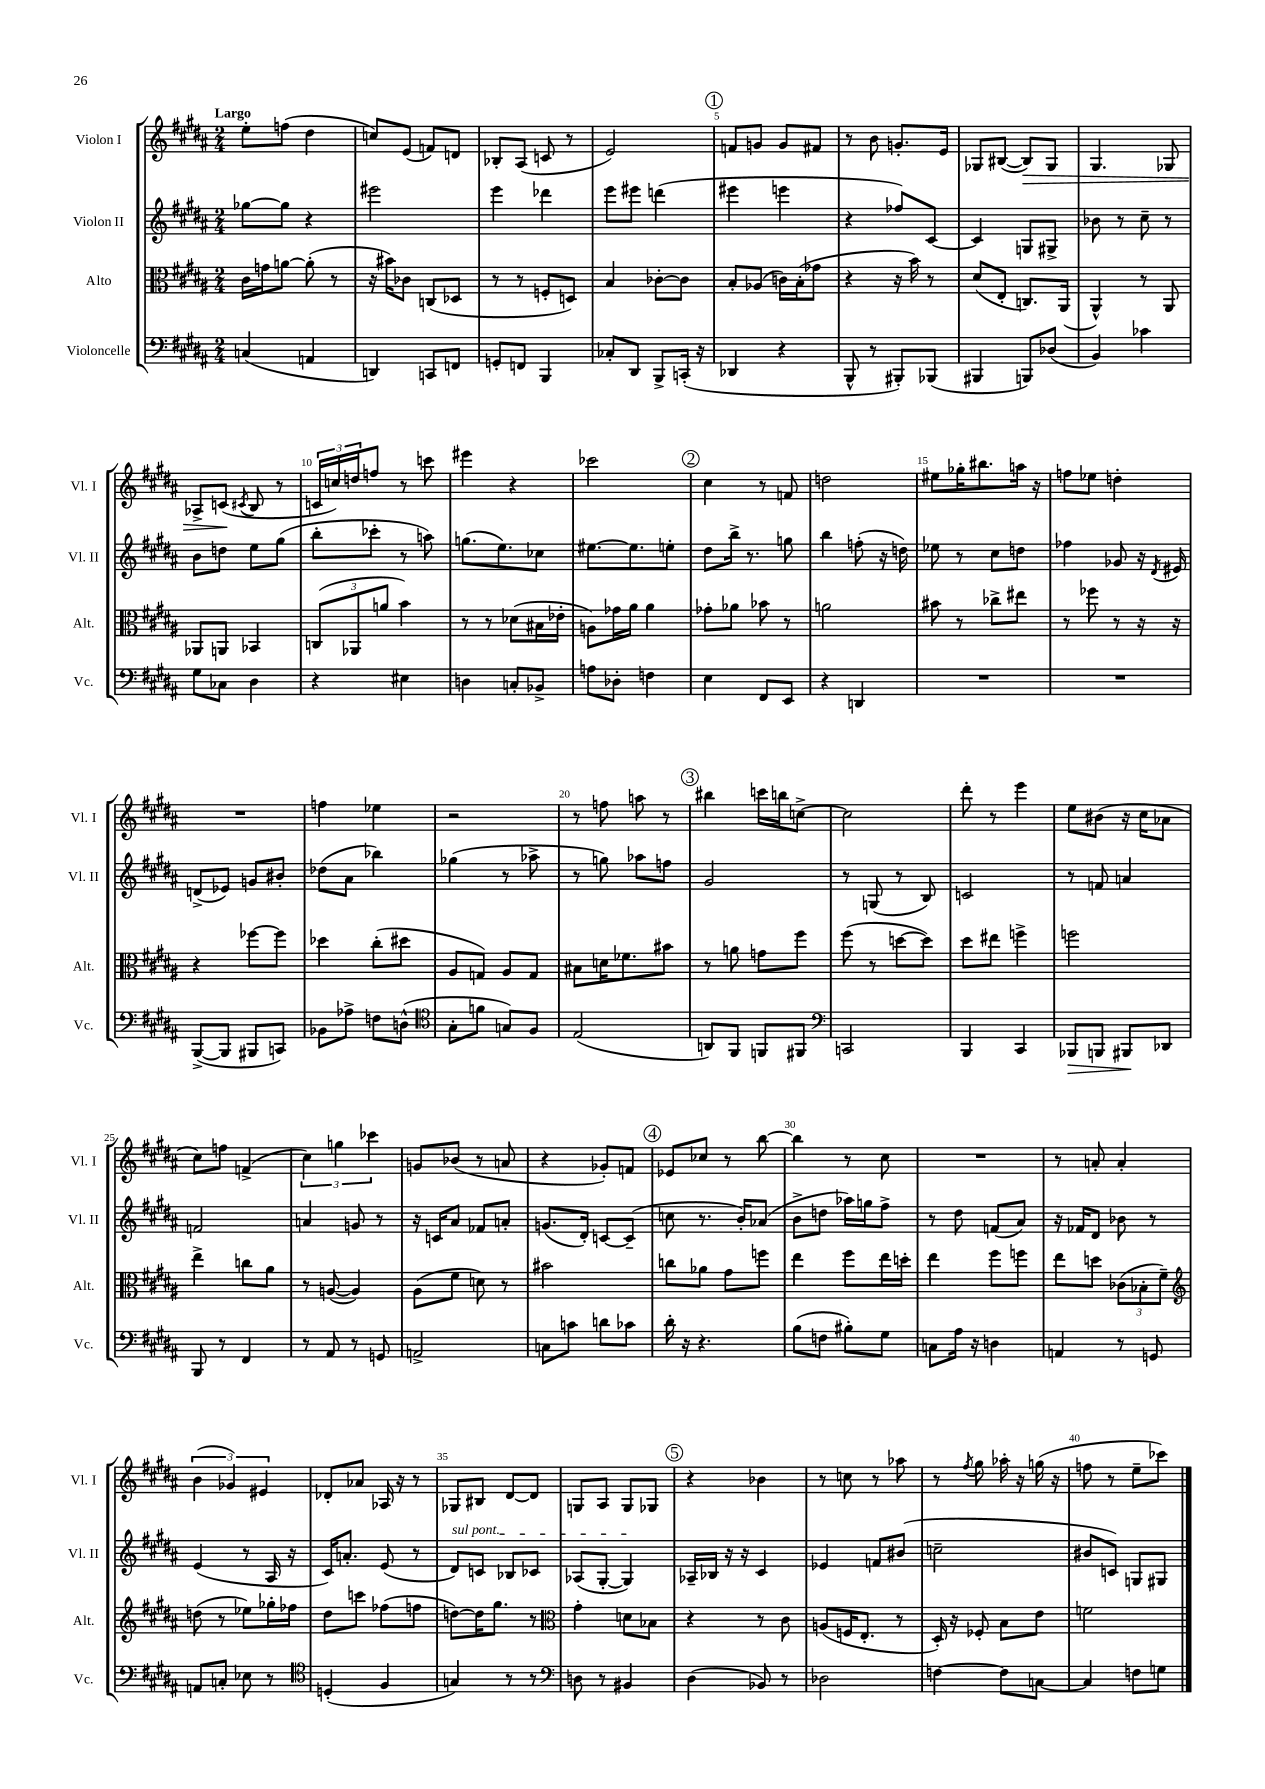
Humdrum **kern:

**kern	**kern	**kern	**kern
*staff4	*staff3	*staff2	*staff1
*clefF4	*clefC3	*clefG2	*clefG2
*k[f#c#g#d#a#]	*k[f#c#g#d#a#]	*k[f#c#g#d#a#]	*k[f#c#g#d#a#]
*M2/4	*M2/4	*M2/4	*M2/4
(4C	16c#	[8gg-	8ee'
.	16g	.	.
.	[8a	8gg-]	(8ff
4AA	(8a']	4r	4dd#
.	8r	.	.
=	=	=	=
4DD)	16r	2eee#	8cc)
.	16b#)	.	.
.	8c-	.	(8e
8CC	(8C	.	8f)
8FF	8D-	.	8d
=	=	=	=
8GG'	8r	4eee	8B-'
8FF	8r	.	(8A#
4BBB	8F'	4ddd-	8c
.	8D)	.	8r
=	=	=	=
8C-'	4B	8eee	2e)
8DD#	.	8eee#	.
8BBB^	[8c-'	(4ddd	.
(16CC'	8c-]	.	.
16r	.	.	.
=	=	=	=
4DD-	8B'	4eee#	8f
.	(8A-	.	8g
4r	16c)	4eee	8g
.	(16B'	.	.
.	8g-	.	8f#
=	=	=	=
8BBB^^	4r	4r	8r
8r	.	.	8b
8BBB#')	16r	8ff-)	8.g'
.	16b)	.	.
(8BBB-	8r	[8c#	.
.	.	.	16e
=	=	=	=
4BBB#	(8d#	4c#]	8G-
.	8E'	.	([8B#
8BBB)	8.C)	8G	8B#])
(8D-	.	8G#^	8G-
.	(16AA#	.	.
=	=	=	=
4BB)	4AA#^^)	8b-	4.G#
.	.	8r	.
4c-	8r	8cc#~	.
.	8AA#	8r	8G-
=	=	=	=
8G#	8AA-	8b	8A-^
8C-	8AA	8dd	(8c
.	.	.	8qc#
4D#	4BB-	8ee	8B
.	.	(8gg#	8r
=	=	=	=
4r	(12C	8bb'	24c
.	.	.	24cc)
.	12AA-	.	24dd
.	.	8ccc-'	8ff
.	12a	.	.
4E#	4b)	8r	8r
.	.	8aa)	8ccc
=	=	=	=
4D	8r	(8.gg	4eee#
.	8r	.	.
.	.	8.ee)	.
8C'	(8d-	.	4r
8BB-^	16B#	8cc-	.
.	16e-'	.	.
=	=	=	=
8A	8A)	[8.ee#	2ccc-
8D-'	16g-	.	.
.	16a#	8.ee#]	.
4F	4a#	.	.
.	.	8ee'	.
=	=	=	=
4E	8g-'	8dd#	4cc#
.	8a-	16bb^	.
.	.	8.r	.
8FF#	8b-	.	8r
8EE	8r	8gg	8f
=	=	=	=
4r	2a	4bb	2dd
4DD	.	(8ff'	.
.	.	16r	.
.	.	16dd)	.
=	=	=	=
2r	8b#	8ee-	8ee#
.	8r	8r	16gg-'
.	.	.	8.bb#
.	8cc-^	8cc#	.
.	8ee#	8dd	16aa
.	.	.	16r
=	=	=	=
2r	8r	4ff-	8ff
.	8ff-	.	8ee-
.	8r	8g-	4dd'
.	16r	16r	.
.	.	8qd#	.
.	16r	16e#	.
=	=	=	=
([8BBB^	4r	(8d^	2r
8BBB]	.	8e-)	.
8BBB#	[8ff-	8g	.
8CC)	8ff-]	8b#'	.
=	=	=	=
8BB-	4dd-	(8dd-	4ff
8A-^	.	8a#	.
8F	(8cc#'	4bb-)	4ee-
(8D^^	8dd#	.	.
=	=	=	=
*clefC4	*	*	*
8G#'	8A#	(4gg-	2r
8f	8G)	.	.
8G)	8A#	8r	.
8F#	8G	8aa-^	.
=	=	=	=
(2E	8B#	8r	8r
.	16d	8gg)	8ff
.	8.f-	.	.
.	.	8aa-	8aa
.	8b#	8ff	8r
=	=	=	=
8AA)	8r	2g#	4bb#
8FF#	8a	.	.
8FF	8g	.	16ccc
.	.	.	16bb
8FF#	8ff#	.	[8cc^
=	=	=	=
*clefF4	*	*	*
2CC	(8ff#	8r	2cc]
.	8r	(8G	.
.	[8dd	8r	.
.	8dd])	8B)	.
=	=	=	=
4BBB	8dd#	2c	8ddd#'
.	8ee#	.	8r
4CC#	4ff^	.	4eee
=	=	=	=
8BBB-	2ff	8r	8ee
8BBB	.	8f	(8b#
8BBB#	.	4a	16r
.	.	.	16cc#
8DD-	.	.	8a-
=	=	=	=
8BBB	4ee^	2f	8cc#)
8r	.	.	8ff
4FF#	8cc	.	(4f^
.	8a#	.	.
=	=	=	=
8r	8r	4a	6cc#)
8AA#	([8A	.	.
.	.	.	6gg
8r	4A])	8g	.
.	.	.	6ccc-
8GG	.	8r	.
=	=	=	=
2AA^	(8A#	16r	8g
.	.	16c	.
.	8f#	8a#	(8b-
.	8d)	8f-	8r
.	8r	8a'	8a
=	=	=	=
8C	2b#	(8.g	4r
8c	.	.	.
.	.	16d#')	.
8d	.	[8c	8g-')
8c-	.	(8c~]	8f
=	=	=	=
16d#'	8cc	8cc	8e-
16r	.	.	.
4.r	8a-	8.r	8cc-
.	8g#	.	8r
.	.	16b')	.
.	8ff	(8a-	[8bb
=	=	=	=
(8B	4ee	8b^	4bb]
8F	.	8dd	.
8B#')	8ff#	16aa-)	8r
.	.	16gg	.
8G#	16ee	8ff#^	8cc#
.	16dd'	.	.
=	=	=	=
8C	4ee	8r	2r
16A#	.	8dd#	.
16r	.	.	.
4D	8ff#	(8f	.
.	8ff	8a#)	.
=	=	=	=
4AA	8ee	16r	8r
.	.	16f-	.
.	8dd	8d#	8a'
8r	(12c-	8b-	4a'
.	12B-'	.	.
8GG	.	8r	.
.	12f#~)	.	.
=	=	=	=
*	*clefG2	*	*
8AA	(8dd	(4e	(6b
8C'	8r	.	.
.	.	.	6g-)
8E-	8ee-)	8r	.
.	.	.	6e#
8r	16gg-'	16A#	.
.	16ff-	16r	.
=	=	=	=
*clefC4	*	*	*
(4D'	8dd#	16c#)	8d-'
.	.	8.a'	.
.	8ccc	.	8a-
4F#	(8ff-	(8e	16A-
.	.	.	16r
.	8ff	8r	8r
=	=	=	=
4G)	[8dd)	8d#)	8G-
.	16dd]	8c	8B#
.	8.gg#	.	.
8r	.	8B-	[8d#
8r	8r	8c-	8d#]
=	=	=	=
*clefF4	*clefC3	*	*
8D	4g#'	(8A-	8G
8r	.	[8G#'	8A#
4BB#	8d	4G#])	8G
.	8B-	.	8G-
=	=	=	=
(4D#	4r	16A-~	4r
.	.	16B-	.
.	.	16r	.
.	.	16r	.
8BB-)	8r	4c#	4b-
8r	8c#	.	.
=	=	=	=
2D-	(8A	4e-	8r
.	16F	.	8cc
.	8.E'	.	.
.	.	8f	8r
.	8r	(8b#	8aa-
=	=	=	=
[4F	16D#')	2cc~	8r
.	16r	.	.
.	.	.	8qff#
.	8F-'	.	8gg#
8F]	8B	.	16aa-'
.	.	.	16r
[8C	8e	.	(16gg
.	.	.	16r
=	=	=	=
4C]	2f	8b#	8ff
.	.	8c)	8r
8F	.	8G	8ee~
8G	.	8G#	8ccc-)
==	==	==	==
*-	*-	*-	*-
